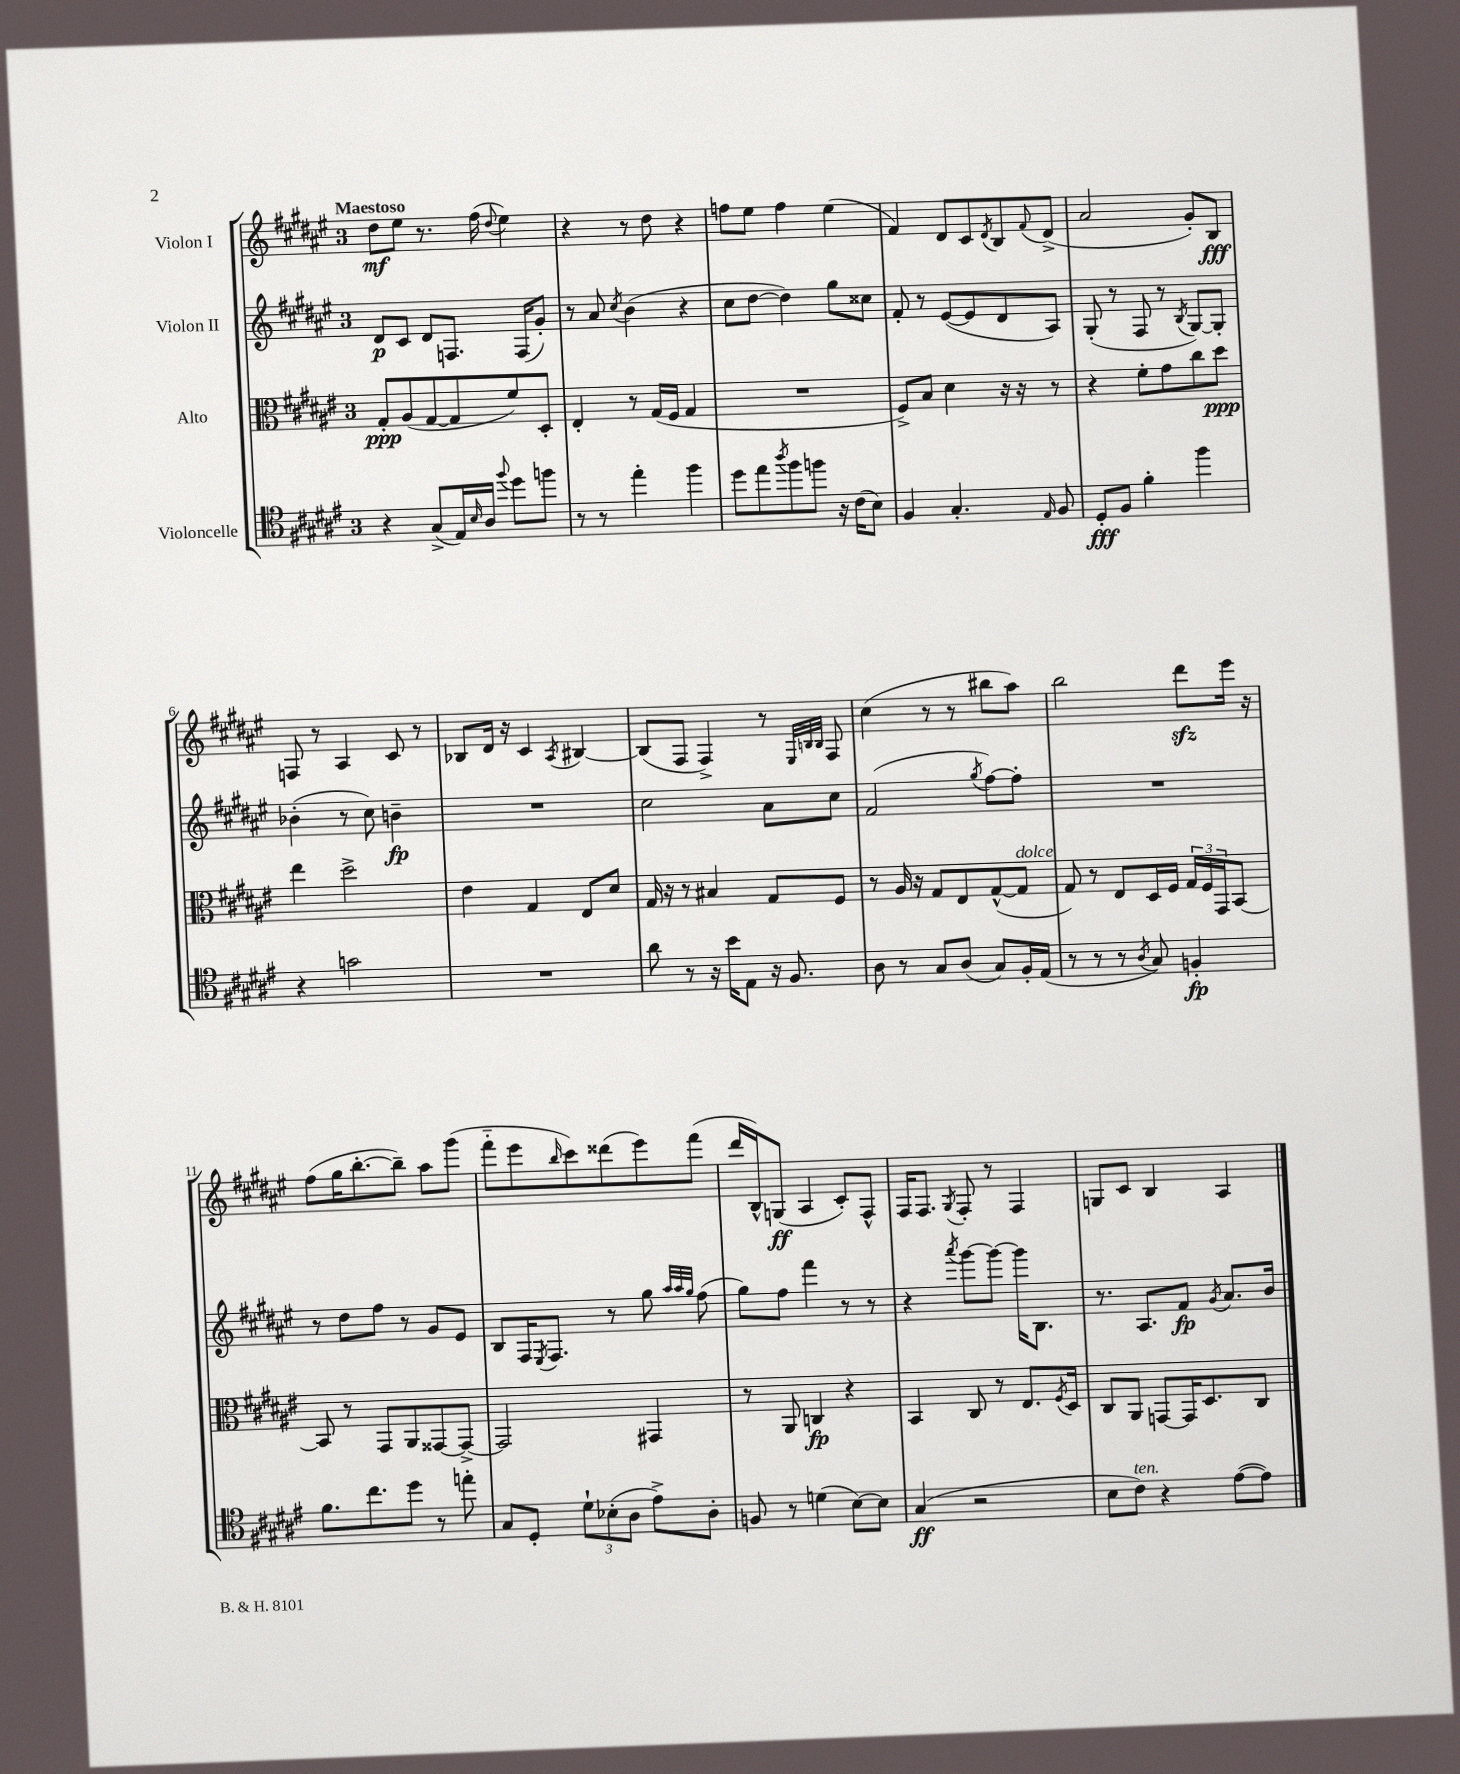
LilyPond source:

<<
\new StaffGroup <<
\new Staff = "s0" \with { instrumentName = "Violon I" } {
    \clef treble \key fis \major \once \override Staff.TimeSignature.style = #'single-digit \time 3/4 \tempo "Maestoso"
    dis''8\mf eis''8 r8. fis''16( \appoggiatura { dis''8 } eis''4) |
    r4 r8 dis''8 r4 |
    f''8 eis''8 f''4 eis''4( |
    fis'4) dis'8 cis'8 \acciaccatura { dis'8 } b8 \appoggiatura { fis'8 } dis'8->( |
    ais'2 gis'8-.) b8\fff |
    f8 r8 ais4 cis'8 r8 |
    bes8 dis'16 r16 cis'4 \acciaccatura { ais8 } bis4~ |
    bis8( fis8 fis4->) r8 \grace { eis32 b32 b32 } fis8 |
    cis''4( r8 r8 bis''8 ais''8) |
    b''2 dis'''8\sfz eis'''16 r16 |
    fis''8( gis''16 b''8.~-. b''8--) ais''8 gis'''8( |
    fis'''8-_ eis'''8 \grace { b''16 } cis'''8) disis'''8( eis'''8) fis'''8( |
    dis'''16 b16-^) g8\ff( ais4 cis'8-.) fis8-^ |
    fis16 fis8. \acciaccatura { gis8 } fis8-. r8 fis4 |
    g8 cis'8 b4 ais4 \bar "|." |
}
\new Staff = "s1" \with { instrumentName = "Violon II" } {
    \clef treble \key fis \major \once \override Staff.TimeSignature.style = #'single-digit \time 3/4
    dis'8\p cis'8 dis'8 f8. f16( gis'8-.) |
    r8 ais'8 \acciaccatura { cis''8 } b'4( r4 |
    cis''8 dis''8~ dis''4) gis''8 cisis''8 |
    fis'8-. r8 eis'8~( eis'8 dis'8 ais8) |
    gis8-.( r8 fis8 r8 \acciaccatura { b8 } gis8~) gis8-. |
    bes'4-.( r8 cis''8) b'4--\fp |
    R2. |
    cis''2 ais'8 cis''8 |
    fis'2( \acciaccatura { gis''8 } fis''8~) fis''8-. |
    R2. |
    r8 dis''8 fis''8 r8 gis'8 eis'8 |
    b8 fis16 \acciaccatura { eis8 } fis8. r8 gis''8 \grace { ais''32 ais''32 gis''32 } fis''8( |
    gis''8) fis''8 fis'''4 r8 r8 |
    r4 \acciaccatura { ais'''8 } gis'''8~ gis'''8~ gis'''16 b8. |
    r8. ais8. fis'8\fp \acciaccatura { gis'8 } ais'8. b'16 \bar "|." |
}
\new Staff = "s2" \with { instrumentName = "Alto" } {
    \clef alto \key fis \major \once \override Staff.TimeSignature.style = #'single-digit \time 3/4
    gis8-.\ppp ais8( gis8~ gis8 fis'8) dis8-. |
    eis4-. r8 gis16( fis16 gis4 |
    R2. |
    fis8->) b8 dis'4 r16 r16 r8 |
    r4 fis'8-. gis'8 cis''8 dis''8\ppp |
    eis''4 dis''2-> |
    eis'4 gis4 eis8 dis'8 |
    gis16 r16 r8 bis4 gis8 fis8 |
    r8 ais16 r16 gis8 eis8 gis8~-^( gis8^\markup { \italic "dolce" } |
    gis8) r8 eis8 dis16 fis16 \tuplet 3/2 { gis16 fis16 gis,16 } b,8~ |
    b,8 r8 gis,8 ais,8 gisis,8~ gisis,8~-> |
    gisis,2 gis,4 |
    r8 ais,8 c4\fp r4 |
    b,4 cis8 r8 eis8. \acciaccatura { fis8 } dis16 |
    cis8 ais,8 g,8~ g,16 dis8. cis8 \bar "|." |
}
\new Staff = "s3" \with { instrumentName = "Violoncelle" } {
    \clef tenor \key fis \major \once \override Staff.TimeSignature.style = #'single-digit \time 3/4
    r4 gis8->( eis16) \grace { b16 } ais16 \appoggiatura { fis''8 } dis''8 f''8 |
    r8 r8 eis''4-. fis''4 |
    dis''8 eis''8 \acciaccatura { ais''8 } fis''8 f''8 r16 cis'16( b8) |
    fis4 gis4.-. \grace { eis16 } fis8 |
    dis8-.\fff fis8 fis'4-. fis''4 |
    r4 g'2 |
    R2. |
    ais'8 r8 r16 b'16 eis8 r16 fis8. |
    ais8 r8 gis8 ais8( gis8) fis16-. eis16( |
    r8 r8 r8 \acciaccatura { ais8 } gis8) f4-.\fp |
    fis'8. cis''8. dis''8 r8 e''8-. |
    gis8 dis8-. \tuplet 3/2 { dis'8-! bes8-.( ais8 } eis'8->) ais8-. |
    f8 r8 d'4( b8~) b8 |
    gis4\ff( r2 |
    b8 cis'8^\markup { \italic "ten." }) r4 eis'8~( eis'8) \bar "|." |
}
>>
>>
